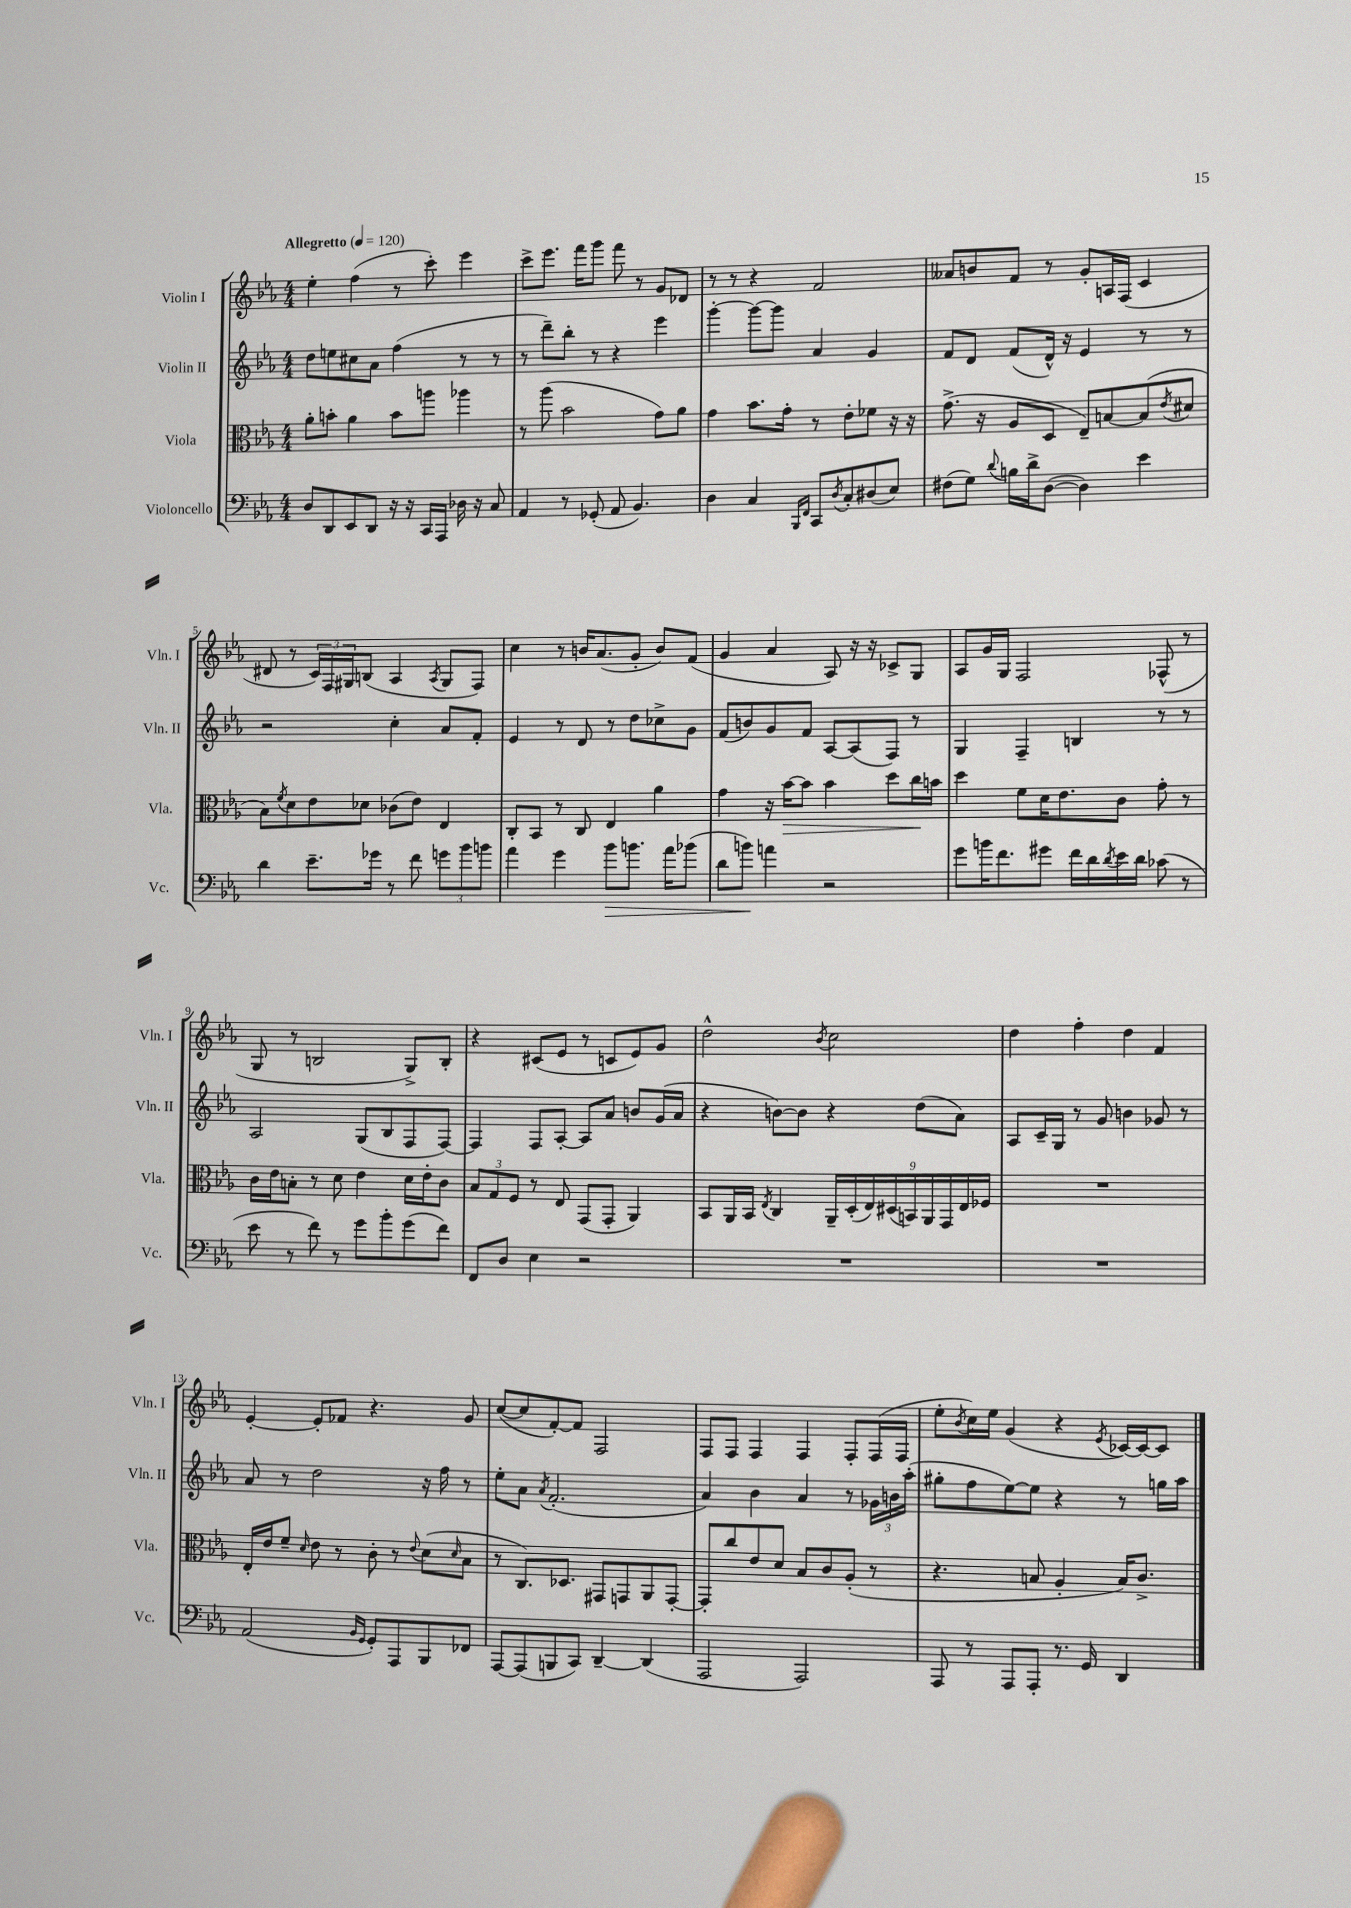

**kern	**dynam	**kern	**dynam	**kern	**kern
*part4	*part4	*part3	*part3	*part2	*part1
*staff4	*staff4	*staff3	*staff3	*staff2	*staff1
*I"Violoncello	*	*I"Viola	*	*I"Violin II	*I"Violin I
*I'Vc.	*	*I'Vla.	*	*I'Vln. II	*I'Vln. I
*clefF4	*	*clefC3	*	*clefG2	*clefG2
*k[b-e-a-]	*	*k[b-e-a-]	*	*k[b-e-a-]	*k[b-e-a-]
*M4/4	*	*M4/4	*	*M4/4	*M4/4
*MM120	*	*MM120	*	*MM120	*MM120
=1	=1	=1	=1	=1	=1
!	!	!	!	!	!LO:TX:a:B:t=Allegretto
8D/L	.	8a-'\L	.	8dd\L	4ee-'\
8DD/	.	8bn'\J	.	8een\	.
8EE-/	.	4a-\	.	8cc#X\	(4ff\
8DD/J	.	.	.	8a-\J	.
16r	.	8b\L	.	(4ff\	8r
16r	.	.	.	.	.
16CC/LL	.	8aan\J	.	.	8ccc'\)
16AAA-/JJ	.	.	.	.	.
16D-X\	.	4aa-X\	.	8r	4eee-\
16r	.	.	.	.	.
8C/	.	.	.	8r	.
=2	=2	=2	=2	=2	=2
4AA-/	.	8r	.	8r	8ccc^\L
.	.	(8aa-\	.	8ddd~\L)	8.eee-\J
8r	.	2b-\	.	8bb-'\J	.
.	.	.	.	.	16fff\KL
(8GG-X'/	.	.	.	8r	8ggg\J
8AA-/	.	.	.	4r	8fff\
4.BB-/)	.	.	.	.	8r
.	.	8g\L)	.	4eee-\	8g/L
.	.	8a-\J	.	.	8d-X/J
=3	=3	=3	=3	=3	=3
4D\	.	4g\	.	[4ggg'\	8r
.	.	.	.	.	8r
4C/	.	8.b-\L	.	8ggg\L_	4r
.	.	.	.	8ggg\J]	.
.	.	16g'\Jk	.	.	.
16qqBBB-/LL	.	.	.	.	.
16qqFF/JJ	.	.	.	.	.
8CC/L	.	8r	.	4a-/	2f/
8qD/	.	.	.	.	.
8C'/	.	8e-'\L	.	.	.
(8D#X/	.	8f-X\J	.	4g/	.
8E-/J)	.	16r	.	.	.
.	.	16r	.	.	.
=4	=4	=4	=4	=4	=4
(8F#X\L	.	(8.g^\	.	8f/L	8a--X/L
8G\J)	.	.	.	8d/J	8bn/
.	.	16r	.	.	.
8qqd/	.	.	.	.	.
16Bn\LL	.	8A-/L	.	(8f/L	8f/J
16d^\J	.	.	.	.	.
([8D\J	.	8D/J	.	16d^^/Jk)	8r
.	.	.	.	16r	.
4D\])	.	8E-~/L)	.	4e-/	8g'/L
.	.	[8Bn/	.	.	16An/L
.	.	.	.	.	(16F/JJ
4e-\	.	(8B/]	.	8r	4c/
.	.	8qe-/	.	.	.
.	.	8d#X/J	.	8r	.
!!LO:LB:g=z
=5	=5	=5	=5	=5	=5
4d\	.	8B-\L)	.	2r	8d#X/
.	.	8qf/	.	.	.
.	.	8d\	.	.	8r
8.e-~\L	.	8e-\	.	.	24c/LL)
.	.	.	.	.	24F/
.	.	.	.	.	24G#X/J
.	.	8d-X\J	.	.	(8Bn/J
16g-X\Jk	.	.	.	.	.
8r	.	(8c-X\L	.	4cc'\	4A-/
8f\	.	8e-\J)	.	.	.
.	.	.	.	.	8qA-/
12gn\L	.	4E-/	.	8a-/L	8G#/L
12b-\	.	.	.	.	.
.	.	.	.	8f'/J	8F/J)
12bn\J	.	.	.	.	.
=6	=6	=6	=6	=6	=6
4a-\	.	8C'/L	.	4e-/	4cc\
.	.	8BB-/J	.	.	.
4g\	.	8r	.	8r	8r
.	.	8C/	.	8d/	16bn/KL
.	.	.	.	.	(8.a-/
!	!LO:HP:b	!	!	!	!
8b-\L	>	4E-/	.	8r	.
8.bn\J	.	.	.	8dd\L	8g'/J
.	.	4a-\	.	8cc-X^\	8b/L)
16a-\KL	.	.	.	.	.
(8b-X\J	.	.	.	8g\J	(8f/J
=7	=7	=7	=7	=7	=7
8d\L	.	4g\	.	(8f/L	4g/
8bn\J)	.	.	.	8bn/)	.
4an\	]	16r	.	8g/	4a-/
!	!	!	!LO:HP:b	!	!
.	.	[16b-\KL	>	.	.
.	.	8b-\J]	.	8f/J	.
2r	.	4b-\	.	[8A-/L	8A-/)
.	.	.	.	(8A-/]	16r
.	.	.	.	.	16r
.	.	8dd\L	.	8F/J)	8c-X^/L
.	.	16cc\L	.	8r	8G/J
.	.	16bn\JJ	]	.	.
=8	=8	=8	=8	=8	=8
8g\L	.	4dd\	.	4G/	8A-/L
16bn\K	.	.	.	.	16g/L
8.f\	.	.	.	.	16G/JJ
.	.	8f\L	.	4F~/	2F/
8g#X\J	.	16d\K	.	.	.
.	.	8.e-\	.	.	.
16f\LL	.	.	.	4Bn/	.
16d\	.	.	.	.	.
8qd/	.	.	.	.	.
16e-\	.	8c\J	.	.	.
16d\JJ	.	.	.	.	.
(8c-X\	.	8g'\	.	8r	(8F-X^^/
8r	.	8r	.	8r	8r
!!LO:LB:g=z
=9	=9	=9	=9	=9	=9
8e-\	.	16c\LL	.	2A-/	8G/
.	.	16e-\J	.	.	.
8r	.	8Bn'\J	.	.	8r
8f\)	.	8r	.	.	2Bn/
8r	.	8d\	.	.	.
8g\L	.	4e-\	.	(8G/L	.
8b-'\	.	.	.	8B-/	.
(8g\	.	16d\LL	.	8F/	8G^/L)
.	.	16e-'\J	.	.	.
8f\J)	.	8c\J	.	[8F/J)	8B'/J
=10	=10	=10	=10	=10	=10
8FF/L	.	12B-/L	.	4F/]	4r
.	.	12G/	.	.	.
8D/J	.	.	.	.	.
.	.	12F/J	.	.	.
4E-\	.	8r	.	8F/L	(8c#X/L
.	.	8E-/	.	[8A-'/J	8e-/J
2r	.	(8GG/L	.	8A-/L]	8r
.	.	8GG'/J	.	8a-/J	8cn/L
.	.	4AA-/)	.	8bn/L	8e-/)
.	.	.	.	(16g/L	8g/J
.	.	.	.	16a-/JJ	.
=11	=11	=11	=11	=11	=11
1r	.	8BB-/L	.	4r	2dd^^\
.	.	16AA-/L	.	.	.
.	.	16BB-/JJ	.	.	.
.	.	8qE-/	.	.	.
.	.	4C/	.	[8bn\L)	.
.	.	.	.	8b\J]	.
.	.	.	.	.	8qb-/
.	.	18AA-~/LL	.	4r	2cc\
.	.	(18D'/	.	.	.
.	.	18E-/)	.	.	.
.	.	(18D#X/	.	.	.
.	.	18BBn/)	.	.	.
.	.	.	.	(8dd\L	.
.	.	18AA-/	.	.	.
.	.	18GG/	.	.	.
.	.	.	.	8a-\J)	.
.	.	18E-/	.	.	.
.	.	18F-X/JJ	.	.	.
=12	=12	=12	=12	=12	=12
1r	.	1r	.	8A-/L	4dd\
.	.	.	.	16c~/L	.
.	.	.	.	16G/JJ	.
.	.	.	.	8r	4ff'\
.	.	.	.	8g/	.
.	.	.	.	4bn\	4dd\
.	.	.	.	8g-X/	4f/
.	.	.	.	8r	.
!!LO:LB:g=z
=13	=13	=13	=13	=13	=13
(2AA-/	.	16E-'/LL	.	8a-/	[4e-'/
.	.	16e-/J	.	.	.
.	.	8f~/J	.	8r	.
.	.	16qqd/	.	.	.
.	.	8e-\	.	2dd\	8e-'/L]
.	.	8r	.	.	8f-X/J
16qqBB-/LL	.	.	.	.	.
16qqGG/JJ	.	.	.	.	.
8GG'/L)	.	8c'\	.	.	4.r
8AAA-/	.	8r	.	.	.
.	.	8qqe-/	.	.	.
8BBB-/	.	(8d\L	.	16r	.
.	.	.	.	16ff\	.
.	.	16qqd/	.	.	.
8FF-X/J	.	8B-\J	.	8r	8g/
=14	=14	=14	=14	=14	=14
[8AAA-/L	.	8r	.	8ee-'\L	([8cc/L
(8AAA-/]	.	8.C/L)	.	8a-\J	8cc/]
.	.	.	.	8qa-/	.
8BBBn/	.	.	.	(2.f'/	[8f'/)
.	.	8.D-X/J	.	.	.
8CC/J)	.	.	.	.	8f/J]
[4DD~/	.	8GG#X/L	.	.	2F/
.	.	8GGn/	.	.	.
(4DD/]	.	8AA-/	.	.	.
.	.	[8GG'/J	.	.	.
=15	=15	=15	=15	=15	=15
2AAA-/	.	8GG'/L]	.	4a-/)	8F/L
.	.	8cc/	.	.	8F/J
.	.	8e-/	.	4b-\	4F/
.	.	8d/J	.	.	.
2AAA-/)	.	8B-/L	.	4a-/	4F/
.	.	8c/	.	.	.
.	.	(8A-'/J	.	8r	8F'/L
.	.	8r	.	24g-X\LL	(16F/L
.	.	.	.	24bn\	.
.	.	.	.	.	16F/JJ
.	.	.	.	(24aa-'\JJ	.
=16	=16	=16	=16	=16	=16
8AAA-/	.	4.r	.	8gg#X'\L	8ee-'\L
.	.	.	.	.	8qb-/
8r	.	.	.	8ff\	16cc\L)
.	.	.	.	.	16ee-\JJ
8AAA-/L	.	.	.	[8ee-\)	(4g/
8AAA-'/J	.	8Bn/	.	8ee-\J]	.
8.r	.	4A-'/	.	4r	4r
16GG/	.	.	.	.	.
.	.	.	.	.	8qe-/
4DD/	.	16B/KL)	.	8r	[16c-X/LL)
.	.	8.c^/J	.	.	16c-/J_
.	.	.	.	16ggn\LL	8c-/J]
.	.	.	.	16aa-\JJ	.
==	==	==	==	==	==
*-	*-	*-	*-	*-	*-
